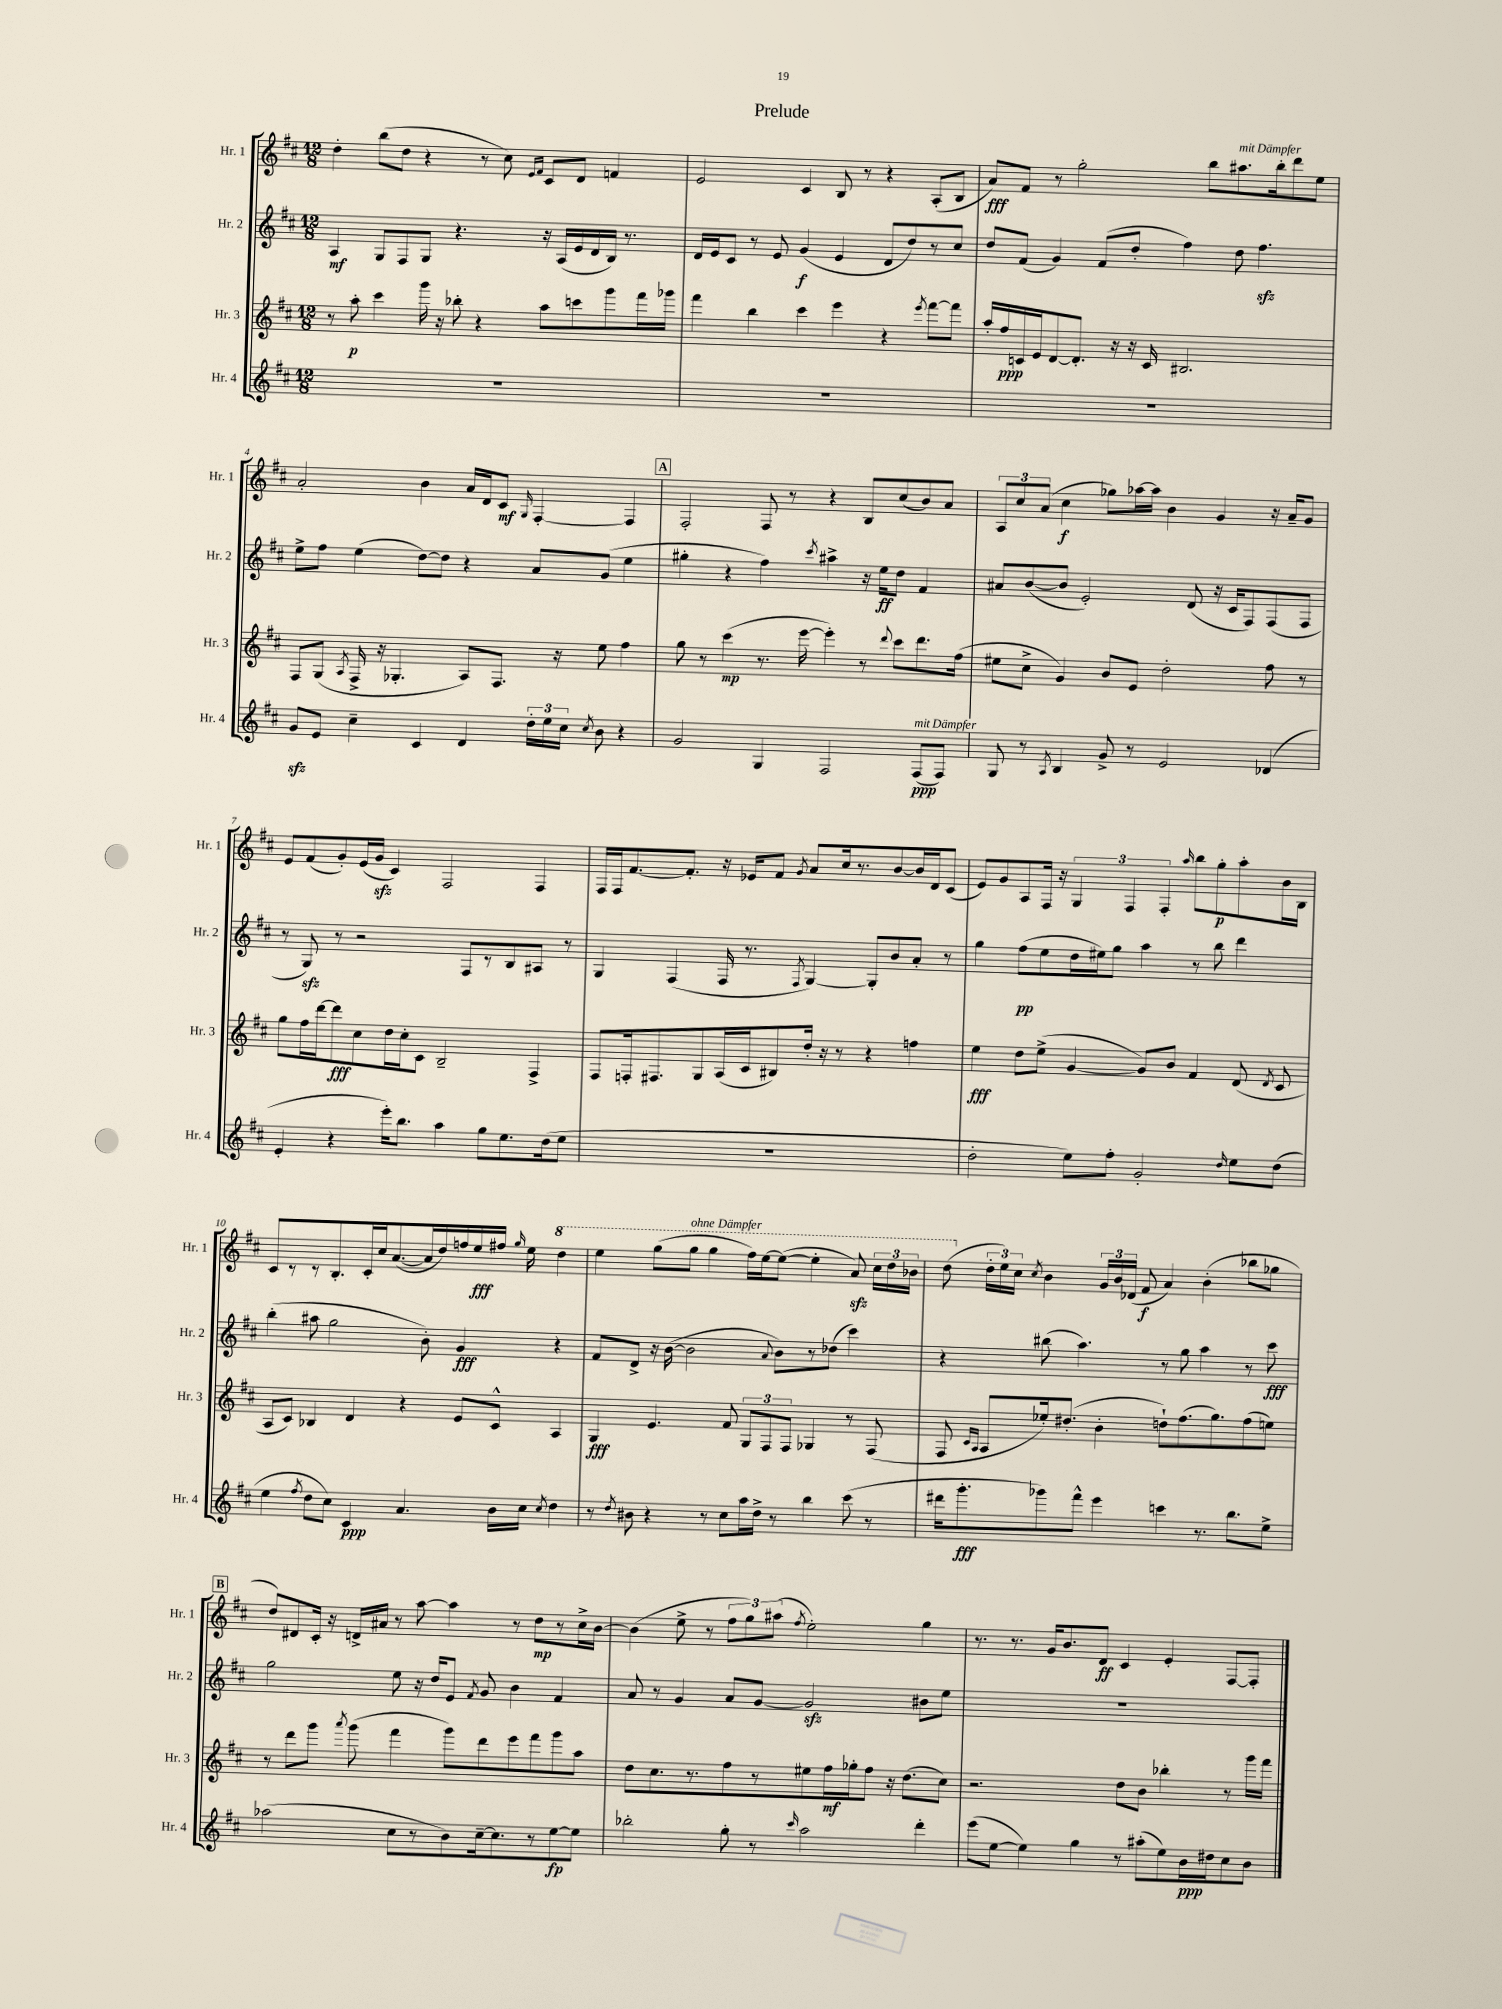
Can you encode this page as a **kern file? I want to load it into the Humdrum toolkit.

**kern	**kern	**kern	**kern
*staff4	*staff3	*staff2	*staff1
*clefG2	*clefG2	*clefG2	*clefG2
*k[f#c#]	*k[f#c#]	*k[f#c#]	*k[f#c#]
*M12/8	*M12/8	*M12/8	*M12/8
1.r	8r	4A	4dd'
.	8aa'	.	.
.	4ccc#	8G	(8bb
.	.	8F#	8dd
.	16ggg	8G	4r
.	16r	.	.
.	8bb-'	4.r	.
.	4r	.	8r
.	.	.	8cc#)
.	.	.	16qqe
.	.	.	16qqf#
.	8aa	16r	8c#
.	.	(16A	.
.	8ccc	16e	8d
.	.	16d	.
.	8ggg	16B)	4f
.	.	8.r	.
.	16fff#	.	.
.	16ggg-	.	.
=	=	=	=
1.r	4fff#	16d	2e
.	.	16e	.
.	.	8c#	.
.	4bb	8r	.
.	.	8e	.
.	4ccc#	(4g	4c#
.	4eee	4e	8B
.	.	.	8r
.	4r	8d	4r
.	.	8dd)	.
.	8qeee	.	.
.	[8fff#	8r	(8A'
.	8fff#]	8cc#	8B
=	=	=	=
1.r	16aa'	8dd	8a)
.	16ff#	.	.
.	16c	(8f#	8f#
.	16e	.	.
.	[8d	4g)	8r
.	8.d']	.	2gg'
.	.	(8f#	.
.	16r	.	.
.	16r	8dd'	.
.	16c	.	.
.	2.B#	4ff#)	.
.	.	.	8bb
.	.	8dd	8.aa#
.	.	4.ff#	.
.	.	.	16bb'
.	.	.	8ddd
.	.	.	8ee
=	=	=	=
8g	8F#	8ee^	2a'
8e	(8G	8ff#	.
.	8qA	.	.
4cc#~	16F#^	(4ee	.
.	16r	.	.
.	4.G-'	.	.
4c#	.	[8dd)	4b
.	.	8dd]	.
4d	8A)	4r	16a
.	.	.	16d
.	8.F#	.	8c#
.	.	.	16qqG
24dd'	.	8a	[4F#'
24ee	.	.	.
.	16r	.	.
24cc#	.	.	.
8qcc#	.	.	.
8b	8ee	(8g	.
4r	4ff#	4ee	4F#]
=	=	=	=
2g	8gg	4gg#'	2F#'
.	8r	.	.
.	(4ccc#	4r	.
4G	8.r	4ff#)	8F#
.	.	.	8r
.	[16eee	.	.
.	.	8qccc#	.
2F#	4eee'])	4aa#^	4r
.	8r	16r	8B
.	.	16ee	.
.	8qqddd	.	.
.	8ccc#	8dd	(8cc#
(8F#	8.ddd	4f#	8b)
8F#)	.	.	8a
.	(16ff#	.	.
=	=	=	=
8G	8ee#	8a#	12A
.	.	.	12cc#
8r	8cc#^	([8b	.
.	.	.	(12a
8qA	.	.	.
4B	4g)	8b]	4cc#
.	.	2e')	.
8g^	8b	.	8gg-)
8r	8e	.	[16aa-
.	.	.	16aa-]
2e	2dd'	.	4b
.	.	(8d	.
.	.	16r	4g
.	.	16c#	.
.	.	8F#)	.
(4d-	8ff#	(8F#	16r
.	.	.	16a~
.	8r	8F#	8g
=	=	=	=
4e'	8gg	8r	8e
.	16ff#	8G)	(8f#
.	[16ddd	.	.
4r	8ddd]	8r	8g')
.	8cc#	2r	(16e
.	.	.	16g
16eee')	16dd	.	4c#)
8.bb	16cc#'	.	.
.	8c#	.	.
4aa	2B~	.	2F#
.	.	8F#	.
8gg	.	8r	.
8.ee	.	8B	.
.	4F#^	8A#	4F#
(16dd	.	.	.
8ee	.	8r	.
=	=	=	=
1.r	8F#	4G	16F#
.	.	.	16F#
.	16F'	.	[8.f#
.	8.F#	.	.
.	.	(4F#	.
.	.	.	8.f#']
.	8G	.	.
.	(16A	16F#	16r
.	16c#	8.r	16e-
.	8B#)	.	8f#
.	.	8qF#	8qg
.	16dd'	[4G)	8a
.	16r	.	.
.	8r	.	16cc#
.	.	.	8.r
.	4r	8G']	.
.	.	8b	[8b
.	4ff	8a'	16b]
.	.	.	16d
.	.	8r	(8c#
=	=	=	=
2dd'	4ee	4gg	8e)
.	.	.	8g
.	8dd	(8ff#	8A
.	(8ee^	8ee	16F#
.	.	.	16r
8ee)	[4g	16dd	6G
.	.	16ee#)	.
8ff#'	.	8gg	.
.	.	.	6F#
2g'	8g])	4aa	.
.	.	.	6F#'
.	8b	.	.
.	.	.	16qqaa
.	4f#	8r	8bb
.	.	8bb	8gg'
16qqdd	.	.	.
8ee	(8d	4ddd	8aa'
.	8qd	.	.
(8dd	8c#	.	16b
.	.	.	16B
=	=	=	=
4ee	8A	(4bb'	8c#
.	8c#)	.	8r
8qff#	.	.	.
8dd	4B-	8aa#	8r
8cc#)	.	2gg	8.B'
4c#	4d	.	.
.	.	.	16c#'
.	.	.	16cc#
.	.	.	([8.a
4.a	4r	.	.
.	.	8b')	16a]
.	.	.	16dd)
.	8e	4g	16ff
.	.	.	16ee
16b	8c#^^	.	16ff#
.	.	.	16qqgg
16cc#	.	.	16ee
8qcc#	.	.	.
4dd	4A	4r	4ddd
=	=	=	=
8r	4G	8f#	4eee
8qdd	.	.	.
8b#	.	8d^	.
4r	4.e	16r	(8ggg
.	.	([16b	.
.	.	2b]	8ggg
8r	.	.	4ggg
8cc#	8f#	.	.
16aa	12G	.	16fff#)
16dd^	.	.	[16eee
.	12F#	.	.
.	.	8qqa	.
8r	.	8b)	(8eee_
.	12F#	.	.
4bb	4G-	8r	4eee']
.	.	(8dd-	.
(8ccc#	8r	4ccc#)	8aa)
8r	(8F#	.	24ccc#
.	.	.	24ddd
.	.	.	24bb-
=	=	=	=
16ddd#	8F#	4r	(8ddd
8.ggg'	.	.	.
.	16qqc#	.	.
.	16qqA	.	.
.	8A	.	24dd'
.	.	.	24ee)
.	.	.	24cc#
.	.	.	8qcc#
8ggg-)	16ee-')	(8bb#	4b
.	(8.dd#'	.	.
8fff#^^	.	4.aa)	.
4eee	4b'	.	24g
.	.	.	24b
.	.	.	(24d-
.	.	.	8f#
4ccc	8dd`)	8r	4a)
.	(8.ff#	8gg	.
8.r	.	4aa	(4b'
.	8.gg)	.	.
8.bb	.	.	.
.	(8ff#	8r	8bb-
8ee^	8ee)	8ccc#	8gg-
=	=	=	=
(2aa-	8r	2gg	8dd)
.	8ddd	.	8d#
.	8ggg	.	16c#'
.	.	.	16r
.	8qaaa	.	.
.	(8ggg	.	16d^
.	.	.	16a#
8cc#	4fff#	8ee	8r
8r	.	16r	[8aa
.	.	16dd	.
8b)	8ggg)	8e	4aa]
.	.	8qf#	.
[16cc#~	8ddd	8g	.
8.cc#]	.	.	.
.	8eee	4b	8r
8r	8fff#	.	8dd
[8ee	8ggg	4f#	8r
8ee]	8aa	.	16cc#^
.	.	.	[16b
=	=	=	=
2bb-'	8dd	8a	(4b]
.	8.cc#	8r	.
.	.	4g	8ee^
.	8.r	.	.
.	.	.	8r
8gg'	8ff#	8a	12ff#
.	.	.	12gg)
8r	8r	[8g	.
.	.	.	(12aa#
16qqccc#	.	.	8qff#
2aa	8ee#	2g]	2ee')
.	16ff#	.	.
.	16gg-'	.	.
.	8ff#	.	.
.	16r	.	.
.	(8.dd	.	.
4ddd'	.	8b#	4gg
.	8cc#)	8ee	.
=	=	=	=
(8eee	2.r	1.r	8.r
[8ee	.	.	.
.	.	.	8.r
4ee])	.	.	.
.	.	.	16g
.	.	.	8.b
4gg	.	.	.
.	.	.	8d
8r	8dd	.	4c#
(8aa#'	8b	.	.
8ee)	4bb-'	.	4e'
16b	.	.	.
16dd#	.	.	.
8cc#	8r	.	[8F#
8b	16ggg	.	8F#']
.	16fff#	.	.
==	==	==	==
*-	*-	*-	*-
